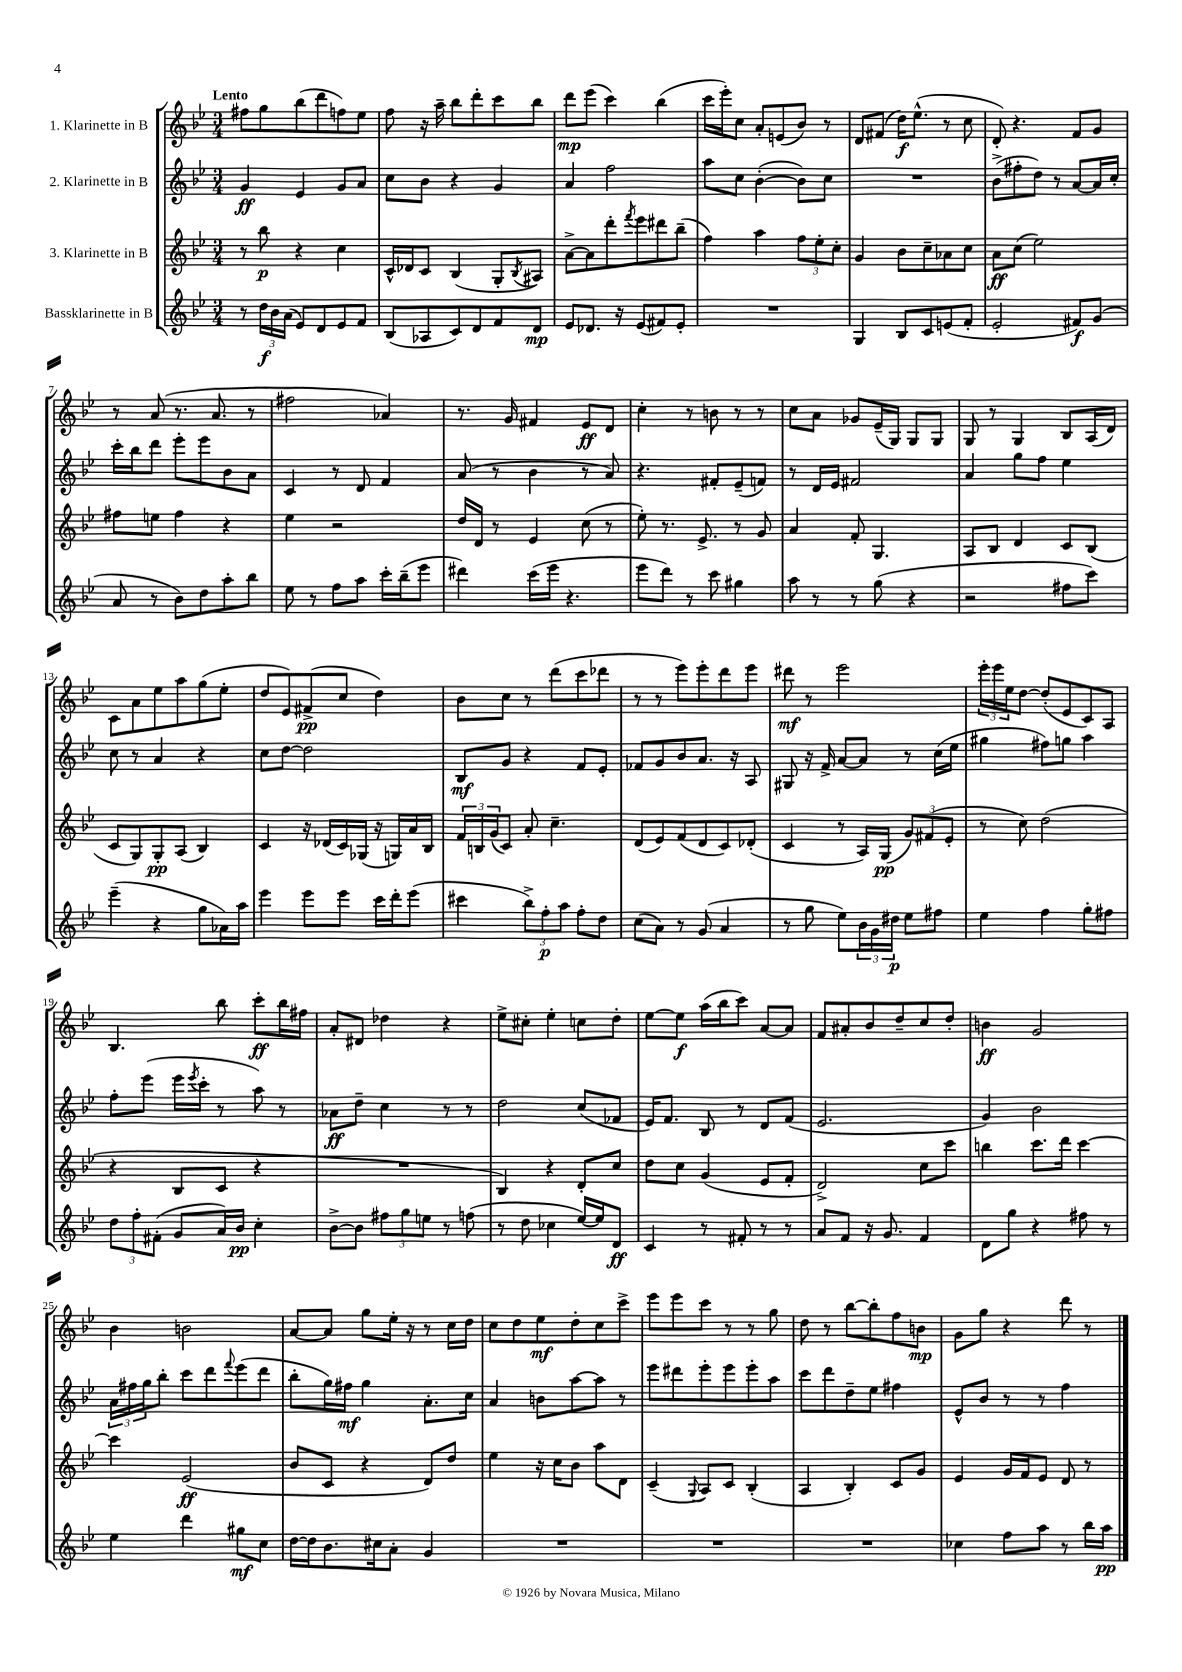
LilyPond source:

<<
\new StaffGroup <<
\new Staff = "s0" \with { instrumentName = "1. Klarinette in B" } {
    \clef treble \key bes \major \numericTimeSignature \time 3/4 \tempo "Lento"
    fis''8 g''8 bes''8( d'''8 f''8) ees''8 |
    f''8 r16 a''16-- bes''8 d'''8-. c'''8 bes''8 |
    d'''8\mp ees'''8( c'''4) bes''4( |
    c'''16 ees'''16-.) c''8 a'8-. e'8( bes'8) r8 |
    d'8 fis'8( d''16\f) ees''8.-^( r8 c''8 |
    d'8-.) r4. f'8 g'8 |
    r8 a'8( r8. a'8. r8 |
    fis''2 aes'4) |
    r8. g'16 fis'4 ees'8\ff d'8 |
    c''4-. r8 b'8 r8 r8 |
    c''8 a'8 ges'8 ees'16--( g16) g8 g8 |
    g8 r8 g4 bes8 a16( d'16) |
    c'8 a'8 ees''8 a''8 g''8( ees''8-. |
    d''8 ees'8) fis'8->\pp( c''8 d''4) |
    bes'8 c''8 r8 d'''8( c'''8 des'''8 |
    r8 r8 ees'''8) ees'''8-. d'''8 ees'''8 |
    dis'''8\mf r8 ees'''2 |
    \tuplet 3/2 { ees'''16-. ees'''16 ees''16 } d''8~ d''8-.( ees'8 c'8) a8 |
    bes4. bes''8 c'''8-.\ff bes''16 fis''16 |
    a'8-. dis'8 des''4 r4 |
    ees''8-> cis''8-. ees''4-. c''8 d''8-. |
    ees''8~ ees''8\f a''16( bes''16 c'''8) a'8~ a'8 |
    f'8 ais'8-. bes'8 d''8-- c''8 d''8-. |
    b'4\ff g'2 |
    bes'4 b'2 |
    a'8~ a'8 g''8 ees''16-. r16 r8 c''16 d''16 |
    c''8 d''8 ees''8\mf d''8-. c''8 c'''8-> |
    ees'''8 ees'''8 c'''8 r8 r8 g''8 |
    d''8 r8 bes''8~ bes''8-. f''8 b'8\mp |
    g'8 g''8 r4 d'''8 r8 \bar "|." |
}
\new Staff = "s1" \with { instrumentName = "2. Klarinette in B" } {
    \clef treble \key bes \major \numericTimeSignature \time 3/4
    g'4\ff ees'4 g'8 a'8 |
    c''8 bes'8 r4 g'4 |
    a'4 f''2 |
    a''8 c''8 bes'4~-.( bes'8) c''8 |
    R2. |
    bes'8->( fis''8-. d''8) r8 a'8~ a'16 c''16-. |
    c'''16-. bes''16 d'''8 ees'''8-. ees'''8 bes'8 a'8 |
    c'4 r8 d'8 f'4 |
    a'8( r8 bes'4 r8 a'8) |
    r4. fis'8-. ees'8--( f'8) |
    r8 d'16 ees'16 fis'2 |
    a'4 g''8 f''8 ees''4 |
    c''8 r8 a'4 r4 |
    c''8 d''8~ d''2 |
    bes8\mf g'8 r4 f'8 ees'8-. |
    fes'8 g'8 bes'8 a'8. r16 a8 |
    gis8 r16 f'16-> a'8~ a'8 r8 c''16( ees''16 |
    gis''4 fis''8) g''8 a''4 |
    f''8-. ees'''8( ees'''16 \acciaccatura { ees'''8 } c'''16-. r8 a''8) r8 |
    aes'8\ff d''8-- c''4 r8 r8 |
    d''2 c''8( fes'8 |
    ees'16) f'8. bes8 r8 d'8 f'8( |
    ees'2. |
    g'4) bes'2 |
    \tuplet 3/2 { a'16 fis''16 g''16 } bes''8-. c'''8 d'''8 \appoggiatura { f'''8 } ees'''8( d'''8 |
    bes''8-. g''16) fis''16\mf g''4 a'8.-. c''16 |
    a'4 b'8 a''8~ a''8 r8 |
    ees'''8 dis'''8 ees'''8-. ees'''8 ees'''8-. a''8 |
    c'''8 d'''8 d''8-- ees''8 fis''4 |
    ees'8-^ bes'8 r8 r8 f''4 \bar "|." |
}
\new Staff = "s2" \with { instrumentName = "3. Klarinette in B" } {
    \clef treble \key bes \major \numericTimeSignature \time 3/4
    r8 bes''8\p r4 c''4 |
    c'16-^ des'16 c'8 bes4( g8-. \acciaccatura { bes8 } ais8) |
    a'8~-> a'8 d'''8-. \acciaccatura { f'''8 } ees'''8 dis'''8 bes''8--( |
    f''4) a''4 \tuplet 3/2 { f''8 ees''8-. c''8-. } |
    g'4 bes'8 c''8-- aes'8 c''8 |
    a'8\ff c''8( ees''2) |
    fis''8 e''8 fis''4 r4 |
    ees''4 r2 |
    d''16 d'16 r8 ees'4 c''8( r8 |
    ees''8-.) r8. ees'8.-> r8 g'8 |
    a'4 f'8-. g4. |
    a8 bes8 d'4 c'8 bes8( |
    c'8 g8) g8-.\pp a8( bes4) |
    c'4 r16 des'16( c'16) ges16( r16 g16) a'16 bes16 |
    \tuplet 3/2 { f'16 b16 g'16( } c'8) a'8-. c''4.-- |
    d'8( ees'8) f'8( d'8 c'8) des'8-.( |
    c'4 r8 a16) g16\pp( \tuplet 3/2 { g'8) fis'8( ees'8-. } |
    r8 c''8) d''2( |
    r4 bes8 c'8 r4 |
    R2. |
    bes4) r4 d'8-. c''8 |
    d''8 c''8 g'4( ees'8 f'8-. |
    d'2->) c''8 c'''8 |
    b''4 c'''8. d'''16 c'''4~ |
    c'''4 ees'2\ff( |
    bes'8 c'8 r4 d'8) d''8 |
    ees''4 r16 c''16 bes'8 a''8 d'8 |
    c'4--( \appoggiatura { g8 } a8) c'8 bes4-.( |
    a4 bes4-.) c'8 g'8 |
    ees'4 g'16 f'16 ees'8 d'8 r8 \bar "|." |
}
\new Staff = "s3" \with { instrumentName = "Bassklarinette in B" } {
    \clef treble \key bes \major \numericTimeSignature \time 3/4
    r8 \tuplet 3/2 { d''16\f bes'16 a'16( } ees'8) d'8 ees'8 f'8 |
    bes8( aes8 c'8) d'8 f'8 d'8\mp |
    ees'8 des'8. r16 ees'8( fis'8) ees'8-. |
    R2. |
    g4 bes8 c'8 e'8( f'8-. |
    ees'2-. fis'8\f) g'8( |
    a'8 r8 bes'8) d''8 a''8-. bes''8 |
    ees''8 r8 f''8 a''8 c'''16-. bes''16--( ees'''8 |
    dis'''4) c'''16( ees'''16 r4. |
    ees'''8 d'''8) r8 c'''8 gis''4 |
    a''8 r8 r8 g''8( r4 |
    r2 fis''8 c'''8) |
    ees'''4--( r4 g''8 aes'16) a''16 |
    ees'''4 ees'''8 ees'''8 c'''16 d'''16-. ees'''8( |
    cis'''4 \tuplet 3/2 { bes''8->) f''8-.\p a''8 } f''8-. d''8 |
    c''8( a'8) r8 g'8( a'4 |
    r8 g''8 ees''8) \tuplet 3/2 { bes'16 g'16 dis''16\p } ees''8 fis''8 |
    ees''4 f''4 g''8-. fis''8 |
    \tuplet 3/2 { d''8 f''8-. fis'8-.( } g'8 a'16) bes'16\pp c''4-. |
    bes'8~-> bes'8 \tuplet 3/2 { fis''8 g''8 e''8 } r8 f''8( |
    r8 d''8 ces''4 ees''16~) ees''16 d'8\ff |
    c'4 r8 fis'8-. r8 r8 |
    a'8 f'8 r16 g'8. f'4 |
    d'8 g''8 r4 fis''8 r8 |
    ees''4 d'''4 gis''8\mf c''8 |
    d''16~ d''16 bes'8. cis''16 a'8-. g'4 |
    R2. |
    R2. |
    R2. |
    ces''4 f''8 a''8 r8 bes''16 a''16\pp \bar "|." |
}
>>
>>
